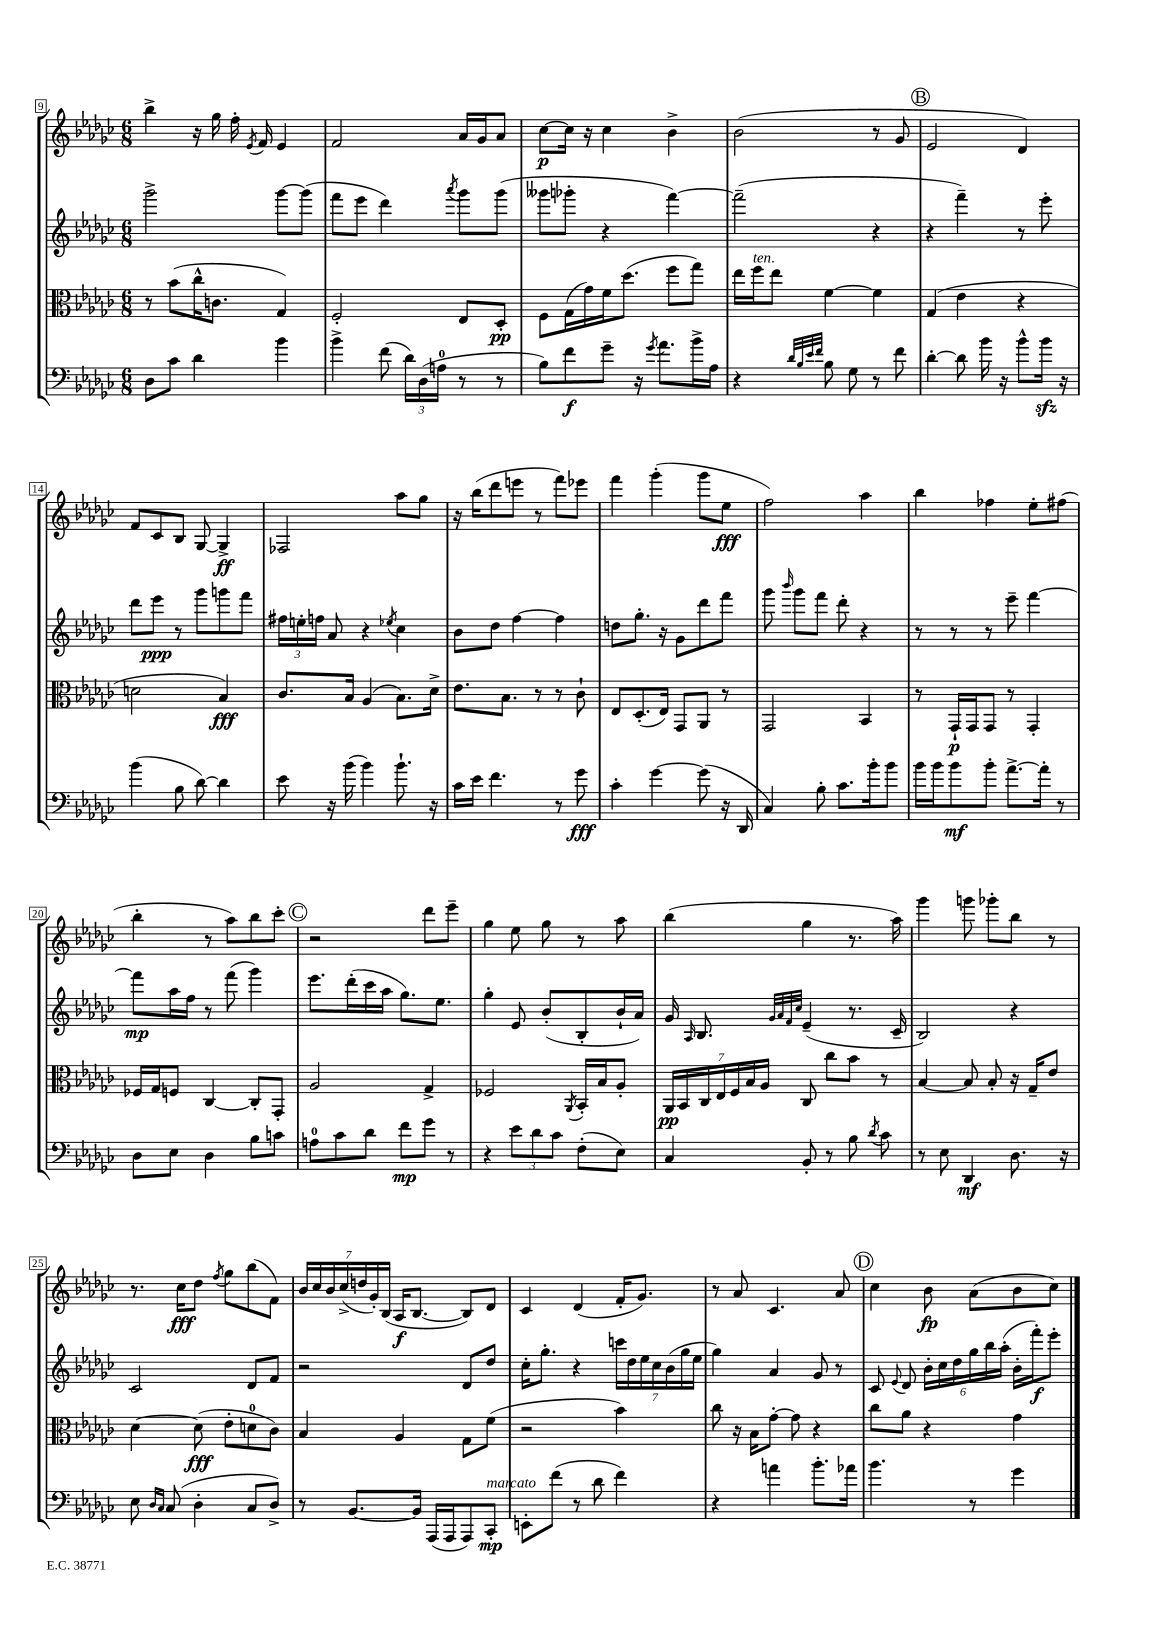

**kern	**kern	**kern	**kern
*staff4	*staff3	*staff2	*staff1
*clefF4	*clefC3	*clefG2	*clefG2
*k[b-e-a-d-g-c-]	*k[b-e-a-d-g-c-]	*k[b-e-a-d-g-c-]	*k[b-e-a-d-g-c-]
*M6/8	*M6/8	*M6/8	*M6/8
8D-\L	8r	2ggg-^\	4bb-^\
8c-\J	(8b-\L	.	.
4d-\	16cc-^^\K	.	16r
.	8.c\J	.	16gg-\
.	.	.	16ff'\
.	.	.	8qe-/
.	.	.	16f/
4b-\	4G-/)	[8ggg-\L	4e-/
.	.	(8ggg-\]J	.
=	=	=	=
4b-^\	2F'/	8fff\L	2f/
.	.	8eee-\J	.
(8f\	.	4ddd-\)	.
24d-\LL)	.	.	.
(24D-\	.	.	.
24A\JJ	.	.	.
.	.	8qaaa-/	.
8r	8E-/L	8ggg-\L	16a-/LL
.	.	.	16g-/J
8r	8D-'/J	(8ggg-\J	8a-/J
=	=	=	=
8B-\L)	8F\L	8ggg--\L	[8cc-\L
8f\	(16G-\L	8ggg-'\J	16cc-\]Jk
.	16g-\)	.	16r
8g-~\J	16f\J	4r	4cc-\
.	(8.dd-\J	.	.
16r	.	.	.
8qg-/	.	.	.
8.a-\L	.	.	.
.	8ff\L	[4fff\)	4b-^\
16b-^\L	8gg-\J)	.	.
16A-\JJ	.	.	.
=	=	=	=
4r	16ee-\LL	(2fff~\]	(2b-\
.	16ff\J	.	.
.	8ee-\J	.	.
32qqd-/LLL	.	.	.
32qqB-/	.	.	.
32qqe-/	.	.	.
32qqf/JJJ	.	.	.
8B-\	[4f\	.	.
8G-\	.	.	.
8r	4f\]	4r	8r
8f\	.	.	8g-/
=	=	=	=
[4d-'\	(4G-/	4r	2e-/
8d-\]	4e-\	4fff~\)	.
16b-\	.	.	.
16r	.	.	.
8b-^^\L	4r	8r	4d-/)
16b-\Jk	.	8eee-'\	.
16r	.	.	.
=	=	=	=
(4b-\	2d\	8ddd-\L	8f/L
.	.	8eee-\J	8c-/
8B-\	.	8r	8B-/J
[8d-\)	.	8ggg-\L	[8G-/
4d-\]	4B-/)	8ggg\	4G-^/]
.	.	8fff\J	.
=	=	=	=
8e-\	8.c-/L	24ff#\LL	2F-/
.	.	24ee'\	.
.	.	24ff\JJ	.
16r	.	8a-/	.
(16b-\	16B-/Jk	.	.
4b-\)	(4A-/	4r	.
.	.	8qee-/	.
8.b-`\	8.B-\L)	4cc-\	8aa-\L
.	.	.	8gg-\J
16r	16d-^\Jk	.	.
=	=	=	=
16c-\LL	8.e-\L	8b-\L	16r
16e-\JJ	.	.	(16bb-\LK
4.f\	.	8dd-\J	8ddd-\
.	8.B-\J	.	.
.	.	[4ff\	8eee\J
.	8r	.	8r
8r	8r	4ff\]	8fff\L)
8g-\	8c-`\	.	8eee-\J
=	=	=	=
4c-'\	8E-/L	8dd\L	4fff\
.	(8.D-'/	8.gg-'\J	.
[4g-\	.	.	(4ggg-'\
.	16E-/Jk)	16r	.
.	8GG-/L	8g-\L	.
(8g-\]	8AA-/J	8ddd-\	8ggg-\L
16r	8r	8fff\J	8ee-\J
16DD-/	.	.	.
=	=	=	=
4C-/)	2GG-/	8ggg-\	2ff\)
.	.	16qqbbb-/	.
.	.	8ggg-\L	.
8B-'\	.	8fff\J	.
8.c-\L	.	8ddd-'\	.
.	4BB-/	4r	4aa-\
16b-'\k	.	.	.
8b-\J	.	.	.
=	=	=	=
16b-\LL	8r	8r	4bb-\
16b-\J	.	.	.
8b-\	16GG-`/LL	8r	.
.	16GG-/J	.	.
8b-'\J	8GG-/J	8r	4ff-\
[8.a-^\L	8r	8eee-~\	.
.	4GG-'/	[4fff\	8ee-'\L
16a-'\]Jk	.	.	.
8r	.	.	(8ff#\J
=	=	=	=
8D-\L	16F-/LL	8fff\]L	4bb-'\
.	16G-/J	.	.
8E-\J	8F/J	16aa-\L	.
.	.	16ff\JJ	.
4D-\	[4C-/	8r	8r
.	.	(8fff\	8aa-\L)
8B-\L	8C-'/]L	4ggg-\)	8bb-\
8c\J	8GG-'/J	.	8ccc-'\J
=	=	=	=
8A\L	2A-/	8.eee-\L	2r
8c-\	.	.	.
.	.	(16ddd-'\L	.
8d-\J	.	16ccc-\	.
.	.	16aa-\JJ	.
8f\L	.	8.gg-\L)	.
8g-\J	4G-^/	.	8ddd-\L
.	.	8.ee-\J	.
8r	.	.	8eee-~\J
=	=	=	=
4r	2F-/	4gg-'\	4gg-\
12e-\L	.	8e-/	8ee-\
12d-\	.	.	.
.	.	(8b-'/L	8gg-\
12c-\J	.	.	.
.	8qAA-/	.	.
(8F'\L	16BB-'/LL	8B-'/	8r
.	16B-/J	.	.
8E-\J)	8A-'/J	16b-`/L	8aa-\
.	.	16a-/JJ)	.
=	=	=	=
4C-/	28AA-/LL	16g-/	(4bb-\
.	28BB-/	.	.
.	.	16qqA-/	.
.	.	8.B-/	.
.	28C-/	.	.
.	28E-/	.	.
.	28F/	.	.
.	28B-/	.	.
.	28A-/JJ	.	.
.	.	32qqg-/LLL	.
.	.	32qqa-/	.
.	.	32qqf/	.
.	.	32qqcc-/JJJ	.
8BB-'/	8C-/	(4e-~/	4gg-\
8r	8cc-\L	.	.
8B-\	8b-\J	8.r	8.r
8qd-/	.	.	.
8c-\	8r	.	.
.	.	16c-~/	16aa-\)
=	=	=	=
8r	[4B-/	2B-/)	4ggg-\
8E-\	.	.	.
4DD-/	8B-/]	.	8ggg\
.	8B-'/	.	8ggg-'\L
8.D-\	16r	4r	8bb-\J
.	16G-~/LK	.	.
.	8e-/J	.	8r
16r	.	.	.
=	=	=	=
8E-\	[4d-\	2c-/	8.r
16qqD-/LL	.	.	.
16qqC-/JJ	.	.	.
(8C-/	.	.	.
.	.	.	16cc-\LK
4D-'\	(8d-\]	.	8dd-\J
.	.	.	8qff/
.	8e-'\L	.	8gg-\L
8C-/L	8d\	8d-/L	(8bb-\
8D-^/J)	8c-\J)	8f/J	8f\J)
=	=	=	=
8r	4B-/	2r	28b-/LL
.	.	.	28cc-/
.	.	.	28b-/
.	.	.	(28cc-^/
[8.BB-/L	.	.	.
.	.	.	28dd/
.	.	.	28g-'/)
.	.	.	(28B-/JJ
.	4A-/	.	16A-/LK
16BB-/]Jk	.	.	[8.B-/J
(16AAA-/LL	.	.	.
16AAA-/J	.	.	.
8AAA-/)	8G-\L	8d-/L	8B-/]L)
8CC-'/J	(8f\J	8dd-/J	8d-/J
=	=	=	=
8EE'\L	2r	16cc-'\LK	4c-/
.	.	8.gg-'\J	.
(8f\J	.	.	.
8r	.	4r	(4d-/
8d-\	.	.	.
4f\)	4b-\)	28ccc\LL	16f'/LK
.	.	28dd-\	.
.	.	.	8.g-/J)
.	.	28ee-\	.
.	.	28cc-\	.
.	.	(28b-\	.
.	.	28gg-\	.
.	.	28ee-\JJ	.
=	=	=	=
4r	8cc-\	4gg-\)	8r
.	16r	.	8a-/
.	16B-\LK	.	.
4a\	[8g-'\J	4a-/	4.c-/
.	8g-\]	.	.
8.b-'\L	4r	8g-/	.
.	.	8r	8a-/
16a-\Jk	.	.	.
=	=	=	=
4.b-\	8cc-\L	8c-/	4cc-\
.	.	8qqe-/	.
.	8a-\J	8d-/	.
.	4r	24b-'\LL	8b-\
.	.	24cc-\	.
.	.	24dd-\	.
8r	.	24gg-\	(8a-\L
.	.	24bb-\	.
.	.	(24aa-'\JJ	.
4g-\	4g-\	16b-'\LL	8b-\
.	.	16fff'\J)	.
.	.	8eee-'\J	8cc-\J)
==	==	==	==
*-	*-	*-	*-
